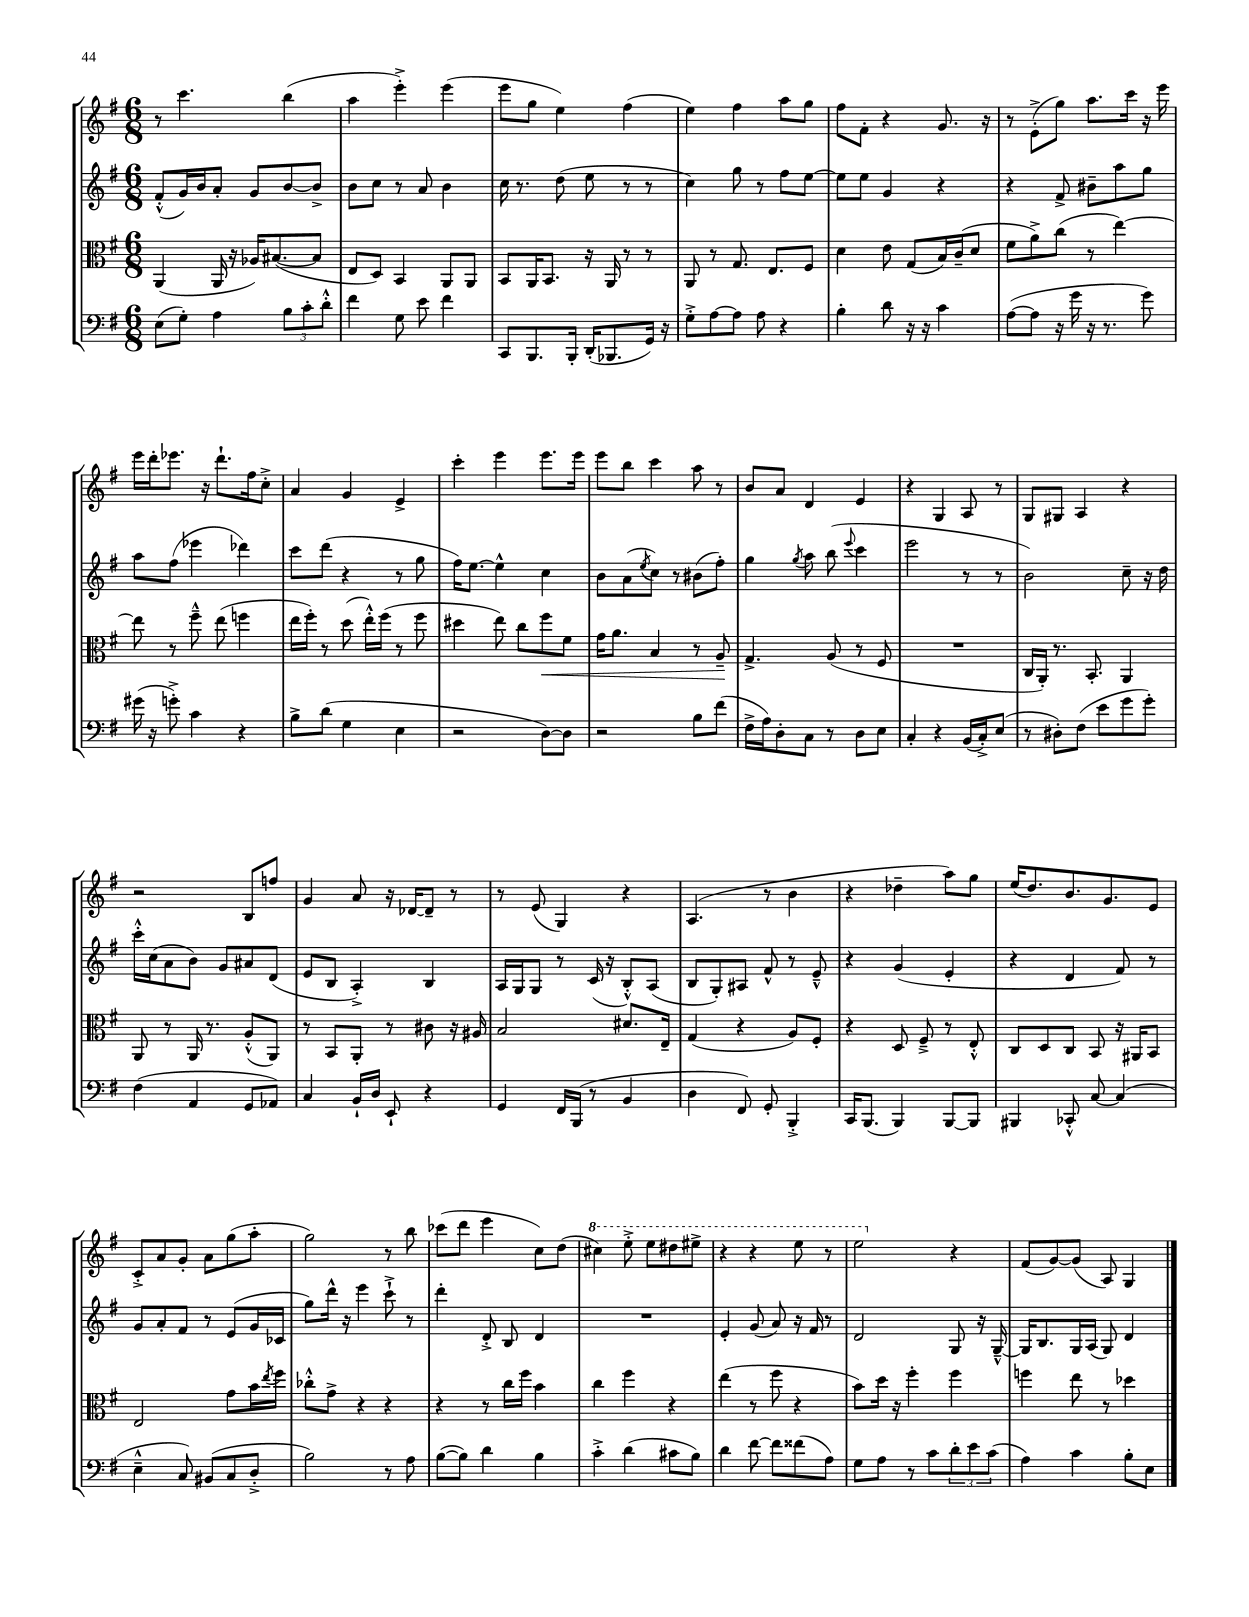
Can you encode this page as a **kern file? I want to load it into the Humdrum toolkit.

**kern	**kern	**kern	**kern
*staff4	*staff3	*staff2	*staff1
*clefF4	*clefC3	*clefG2	*clefG2
*k[f#]	*k[f#]	*k[f#]	*k[f#]
*M6/8	*M6/8	*M6/8	*M6/8
(8E	(4AA	(8f#'^^	8r
8G')	.	16g)	4.ccc
.	.	16b	.
4A	16AA	8a'	.
.	16r	.	.
.	16A-)	8g	.
.	([8.B#	.	.
12B	.	[8b	(4bb
12c'	.	.	.
.	8B#]	8b^]	.
12d'^^	.	.	.
=	=	=	=
4f#	8E	8b	4aa
.	8D)	8cc	.
8G	4BB	8r	4eee'^)
8e	.	8a	.
4f#	8AA	4b	(4eee
.	8AA	.	.
=	=	=	=
8CC	8BB	16cc	8eee
.	.	8.r	.
8.BBB	16AA	.	8gg
.	8.BB	.	.
.	.	(8dd	4ee)
16BBB'	.	.	.
(16DD'	16r	8ee	.
8.BBB-	16AA	.	.
.	8r	8r	(4ff#
16GG)	8r	8r	.
16r	.	.	.
=	=	=	=
8G'^	8AA	4cc)	4ee)
[8A	8r	.	.
8A]	8.G	8gg	4ff#
8A	.	8r	.
.	8.E	.	.
4r	.	8ff#	8aa
.	8F#	[8ee	8gg
=	=	=	=
4B'	4d	8ee]	8ff#
.	.	8ee	8f#'
8d	8e	4g	4r
16r	(8G	.	.
16r	.	.	.
4c	16B)	4r	8.g
.	(16c~	.	.
.	8d	.	.
.	.	.	16r
=	=	=	=
([8A	8f#	4r	8r
8A]	8a^)	.	(8e'^
16r	(8cc	8f#^	8gg)
16g	.	.	.
16r	8r	8b#~	8.aa
8.r	.	.	.
.	[4ee)	8aa	.
.	.	.	16ccc
8g)	.	8gg	16r
.	.	.	16eee
=	=	=	=
(16g#	8ee]	8aa	16eee
16r	.	.	16ddd'
8g'^)	8r	(8ff#	8.eee-
4c	8ff#~^^	4eee-	.
.	.	.	16r
.	(8ee	.	8.ddd`
4r	4ff	4ddd-)	.
.	.	.	16ff#
.	.	.	8cc'^
=	=	=	=
8B^	16ee	8ccc	4a
.	16ff#')	.	.
(8d	8r	(8ddd	.
4G	(8dd	4r	4g
.	16ee'^^)	.	.
.	(16ff#	.	.
4E	8r	8r	4e^
.	8ff#	8gg	.
=	=	=	=
2r	4dd#	16ff#)	4ccc'
.	.	[8.ee	.
.	8ee)	4ee^^]	4eee
.	8cc	.	.
[8D)	8ff#	4cc	8.eee
8D]	8f#	.	.
.	.	.	16eee
=	=	=	=
2r	16g	8b	8eee
.	8.a	.	.
.	.	(8a	8bb
.	.	8qee	.
.	4B	8cc)	4ccc
.	.	8r	.
8B	8r	(8b#	8aa
(8f#	8A~	8ff#')	8r
=	=	=	=
16F#^	4.G^	4gg	8b
16A)	.	.	.
8D'	.	.	8a
.	.	8qgg	.
8C	.	8aa	4d
8r	(8A	(8bb	.
.	.	8qqeee	.
8D	8r	4ccc	4e
8E	8F#	.	.
=	=	=	=
4C'	2.r	2eee	4r
4r	.	.	4G
(16BB	.	8r	8A
16C'^)	.	.	.
(8E	.	8r	8r
=	=	=	=
8r	16C	2b)	8G
.	16AA')	.	.
8D#')	8.r	.	8G#
(8F#	.	.	4A
.	8.BB'	.	.
8e	.	.	.
8g	4AA	8cc~	4r
8g')	.	16r	.
.	.	16dd	.
=	=	=	=
(4F#	8AA	16ccc'^^	2r
.	.	(16cc	.
.	8r	8a	.
4AA	16AA	8b)	.
.	8.r	.	.
.	.	8g	.
8GG	(8A'^^	8a#	8B
8AA-)	8AA)	(8d	8ff
=	=	=	=
4C	8r	8e	4g
.	8BB	8B	.
16BB`	8AA'	4A'^)	8a
16D	.	.	.
8EE`	8r	.	16r
.	.	.	[16d-
4r	8c#	4B	8d-~]
.	16r	.	8r
.	16A#	.	.
=	=	=	=
4GG	2B	16A	8r
.	.	16G	.
.	.	8G	(8e
16FF#	.	8r	4G)
(16BBB	.	.	.
8r	.	(16c	.
.	.	16r	.
4BB	8.d#	8B'^^)	4r
.	.	(8A	.
.	16E~	.	.
=	=	=	=
4D	(4G	8B	(4.A
.	.	8G')	.
8FF#)	4r	8A#	.
8GG'	.	8f#^^	8r
4BBB'^	8A)	8r	4b
.	8F#'	8e~^^	.
=	=	=	=
16CC	4r	4r	4r
(8.BBB	.	.	.
4BBB)	8D	(4g	4dd-~
.	8F#~^	.	.
[8BBB	8r	4e'	8aa)
8BBB]	8E'^^	.	8gg
=	=	=	=
4BBB#	8C	4r	(16ee
.	.	.	8.dd)
.	8D	.	.
8CC-'^^	8C	4d	8.b
[8C	8BB	.	.
.	.	.	8.g
(4C]	16r	8f#)	.
.	16AA#	.	.
.	8BB	8r	8e
=	=	=	=
4E~^^	2E	8g	8c'^
.	.	8a'	8a
8C)	.	8f#	8g'
(8BB#	.	8r	8a
8C	8g	(8e	(8gg
8D'^	16b	16g	8aa'
.	8qee	.	.
.	16ff#	16c-	.
=	=	=	=
2B)	8cc-'^^	8gg)	2gg)
.	8g^	16ddd^^	.
.	.	16r	.
.	4r	4eee	.
8r	4r	8ccc`^	8r
8A	.	8r	8bb
=	=	=	=
([8B	4r	4ddd'	(8ccc-
8B])	.	.	8ddd
4d	8r	8d'^	4eee
.	16cc	8B	.
.	16ff#	.	.
4B	4b	4d	8cc)
.	.	.	(8dd
=	=	=	=
4c'^	4cc	2.r	4ccc#)
(4d	4ff#	.	8eee'^
.	.	.	8eee
8c#	4r	.	8ddd#
8B)	.	.	8eee#^
=	=	=	=
4d	(4ee	4e'	4r
[8f#	8r	(8g	4r
8f#]	8ff#	8a)	.
(8f##	4r	16r	8eee
.	.	16f#	.
8A)	.	8r	8r
=	=	=	=
8G	8b)	2d	2eee
8A	16dd	.	.
.	16r	.	.
8r	4ff#'	.	.
8c	.	.	.
12d'	4ff#	8G	4r
12e	.	.	.
.	.	16r	.
(12c	.	.	.
.	.	[16G~^^	.
=	=	=	=
4A)	4ff	16G]	(8f#
.	.	8.B	.
.	.	.	[8g)
4c	8ee	16G	(8g]
.	.	(16A	.
.	8r	8G)	8A)
8B'	4dd-	4d	4G
8E	.	.	.
==	==	==	==
*-	*-	*-	*-
